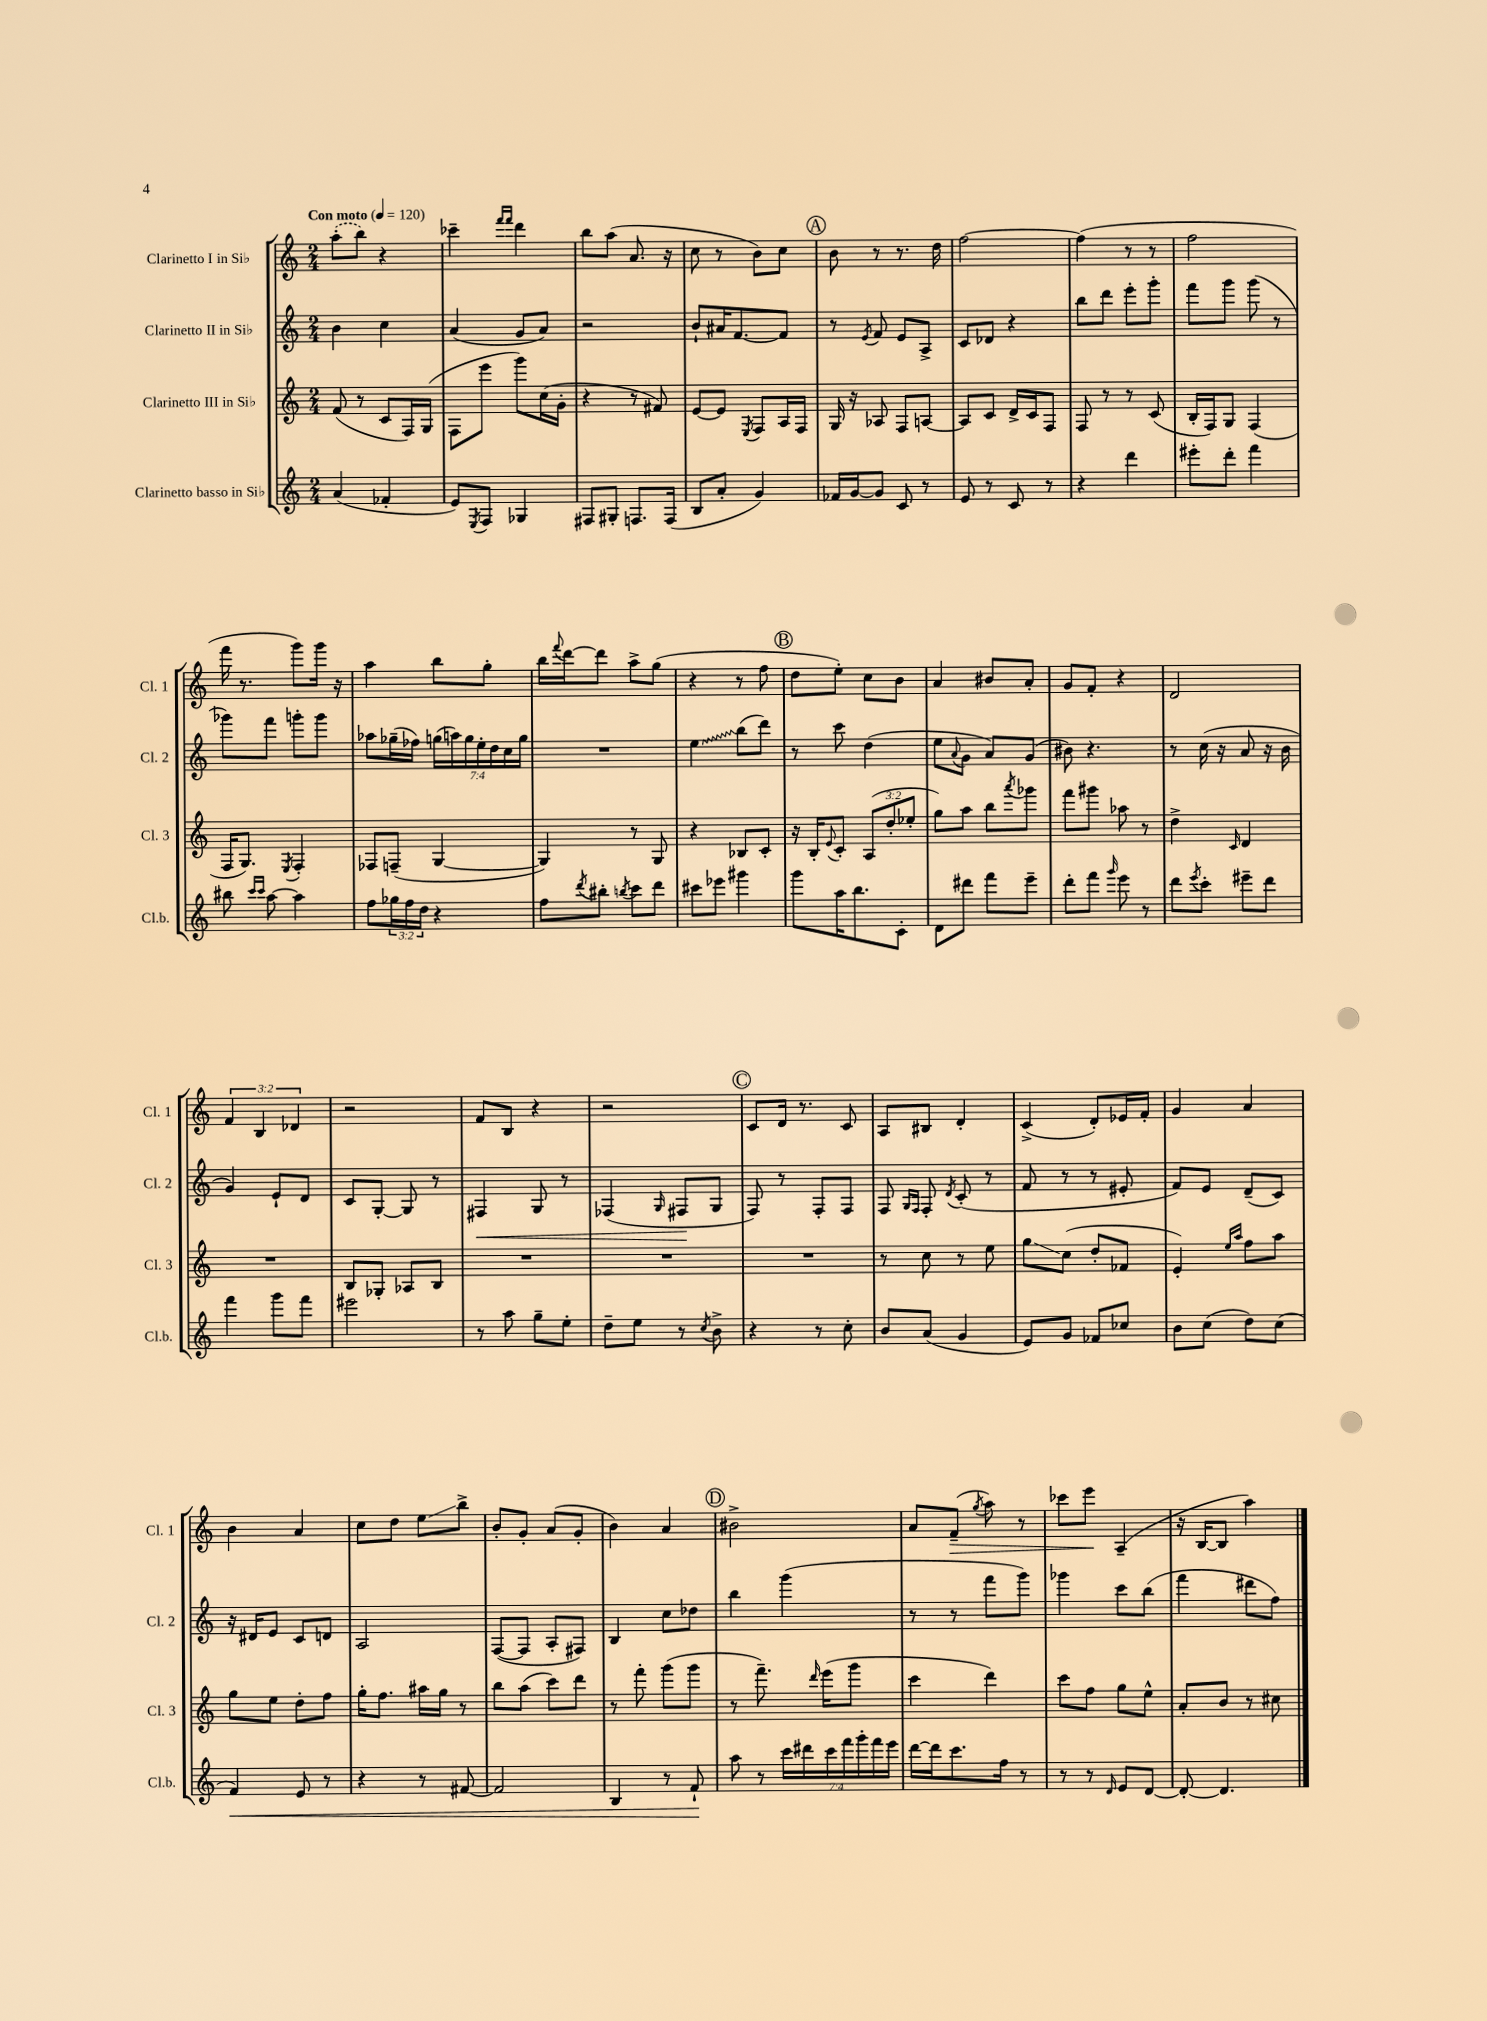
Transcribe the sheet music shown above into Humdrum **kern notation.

**kern	**kern	**kern	**kern
*staff4	*staff3	*staff2	*staff1
*clefG2	*clefG2	*clefG2	*clefG2
*k[]	*k[]	*k[]	*k[]
*M2/4	*M2/4	*M2/4	*M2/4
*MM120	*MM120	*MM120	*MM120
(4a	(8f	4b	(8aa'
.	8r	.	8bb)
4f-'	8c	4cc	4r
.	16F)	.	.
.	(16G	.	.
=	=	=	=
8e)	8F	(4a	4ccc-~
8qE	.	.	.
8F	8eee	.	.
.	.	.	16qqfff
.	.	.	16qqfff
4G-	8ggg)	8g	4ddd
.	(16cc	8a)	.
.	16g'	.	.
=	=	=	=
8F#	4r	2r	8bb
8G#'	.	.	(8aa
8.F	8r	.	8.a
.	8f#)	.	.
(16F	.	.	16r
=	=	=	=
8B	[8e	8b`	8cc
8a'	8e]	16a#	8r
.	.	[8.f	.
.	8qE	.	.
4g)	8F	.	8b)
.	16A	8f]	8cc
.	16F	.	.
=	=	=	=
16f-	16G	8r	8b
[16g	16r	.	.
.	.	8qe	.
8g]	8A-	8f	8r
8c	8F	8e	8.r
8r	[8A	8A^	.
.	.	.	16dd
=	=	=	=
8e	8A]	8c	[2ff
8r	8c	8d-	.
8c	16d^	4r	.
.	16c	.	.
8r	8F	.	.
=	=	=	=
4r	8F	8bb	(4ff]
.	8r	8ddd	.
4ddd	8r	8eee'	8r
.	(8c	8ggg'	8r
=	=	=	=
8eee#'	16B'	8fff	2ff
.	16F)	.	.
8ddd'	8G	8ggg	.
4fff	(4F	(8ggg	.
.	.	8r	.
=	=	=	=
8bb#	16F	8ggg-)	16fff
.	8.G)	.	8.r
16qqccc	.	.	.
16qqccc	.	.	.
[8aa	.	8fff	.
.	8qE	.	.
4aa]	4F'	8ggg'	8ggg)
.	.	8ggg	16ggg
.	.	.	16r
=	=	=	=
8ff	8F-	8aa-	4aa
24gg-	(8F~	(16gg-~	.
24ff	.	.	.
.	.	16ff-)	.
24dd	.	.	.
4r	[4G	(28gg	8bb
.	.	28aa)	.
.	.	28gg	.
.	.	28ee'	.
.	.	.	8gg'
.	.	28dd	.
.	.	28cc	.
.	.	28gg	.
=	=	=	=
8ff	4G])	2r	16bb
.	.	.	8qqfff
.	.	.	[16ddd
8qddd	.	.	.
8bb#'	.	.	8ddd]
8qbb	.	.	.
8ccc	8r	.	8aa^
8ddd	8G	.	(8gg
=	=	=	=
8ccc#	4r	4ee	4r
8eee-	.	.	.
4ggg#	8B-	(8bb	8r
.	8c'	8ddd)	8ff
=	=	=	=
8ggg	16r	8r	8dd
.	16B'	.	.
.	8qqe	.	.
16aa	8c'	8ccc	8ee')
8.bb	.	.	.
.	(12A	(4dd	8cc
.	12dd'	.	.
8c'	.	.	8b
.	12ee-'	.	.
=	=	=	=
8d	8gg)	8ee	4a
.	.	8qqa	.
8ddd#	8aa	8g	.
8fff	8bb	8a)	8b#
.	8qaaa	.	.
8eee~	8ggg-	(8g	8a'
=	=	=	=
8ddd'	8fff	8b#)	8g
8fff	8ggg#	4.r	8f'
16qqggg	.	.	.
8eee	8aa-	.	4r
8r	8r	.	.
=	=	=	=
8ddd	4dd^	8r	2d
8qeee	.	.	.
8ccc'	.	(16cc	.
.	.	16r	.
.	16qqc	.	.
8eee#~	4d	8a	.
8ddd	.	16r	.
.	.	16b	.
=	=	=	=
4fff	2r	4g)	6f
.	.	.	6B
8ggg	.	8e`	.
.	.	.	6d-
8fff	.	8d	.
=	=	=	=
2eee#	8B	8c	2r
.	8G-'	[8G'	.
.	8A-	8G]	.
.	8B	8r	.
=	=	=	=
8r	2r	4F#	8f
8aa	.	.	8B
8gg~	.	8G	4r
8ee'	.	8r	.
=	=	=	=
8dd~	2r	(4F-	2r
8ee	.	.	.
.	.	16qqG	.
8r	.	8F#	.
8qcc	.	.	.
8b^	.	8G	.
=	=	=	=
4r	2r	8F)	8c
.	.	8r	16d
.	.	.	8.r
8r	.	8F'	.
8cc'	.	8F	8c
=	=	=	=
8b	8r	8F	8A
.	.	16qqG	.
.	.	16qqF	.
(8a	8cc	8F'	8B#
.	.	8qd	.
4g	8r	(8c'	4d'
.	8ee	8r	.
=	=	=	=
8e)	8gg	8f	(4c^
8g	(8cc	8r	.
8f-	8dd'	8r	8d')
8cc-	8f-	8e#'	16e-
.	.	.	16f'
=	=	=	=
8b	4e')	8f)	4g
(8cc	.	8e	.
.	16qqee	.	.
.	16qqaa	.	.
8dd)	8ff	(8d~	4a
(8cc	8aa	8c)	.
=	=	=	=
4f)	8gg	16r	4b
.	.	16d#	.
.	8ee	8e	.
8e	8dd'	8c	4a
8r	8ff	8d	.
=	=	=	=
4r	16gg'	2A	8cc
.	8.ff	.	.
.	.	.	8dd
8r	16aa#	.	8ee
.	16gg	.	.
[8f#	8r	.	8bb^
=	=	=	=
2f#]	8bb	([8F	8b'
.	(8aa	8F]	8g'
.	8ccc)	8A'	(8a
.	8ddd	8F#)	8g'
=	=	=	=
4B	8r	4B	4b)
.	8fff'	.	.
8r	(8ggg	8cc	4a
8f`	8ggg	8dd-	.
=	=	=	=
8aa	8r	4bb	2b#^
8r	8.fff~)	.	.
28ccc	.	(4ggg	.
28ddd#	.	.	.
.	16qqddd	.	.
.	(16eee	.	.
28ccc	.	.	.
28fff	.	.	.
.	8ggg	.	.
28ggg'	.	.	.
28fff	.	.	.
28eee	.	.	.
=	=	=	=
[16ddd	4ccc	8r	8a
16ddd]	.	.	.
8.ccc	.	8r	(8f~
.	.	.	8qgg
.	4ddd)	8fff	8aa)
16ff	.	.	.
8r	.	8ggg)	8r
=	=	=	=
8r	8ccc	4ggg-	8ccc-
8r	8ff	.	8eee
16qqd	.	.	.
8e	8gg	8ccc	(4A~
[8d	8ee^^	(8bb	.
=	=	=	=
8d'_	8a'	4fff	16r
.	.	.	[16B
4.d]	8b	.	8B]
.	8r	8ddd#	4aa)
.	8cc#	8ff)	.
==	==	==	==
*-	*-	*-	*-
